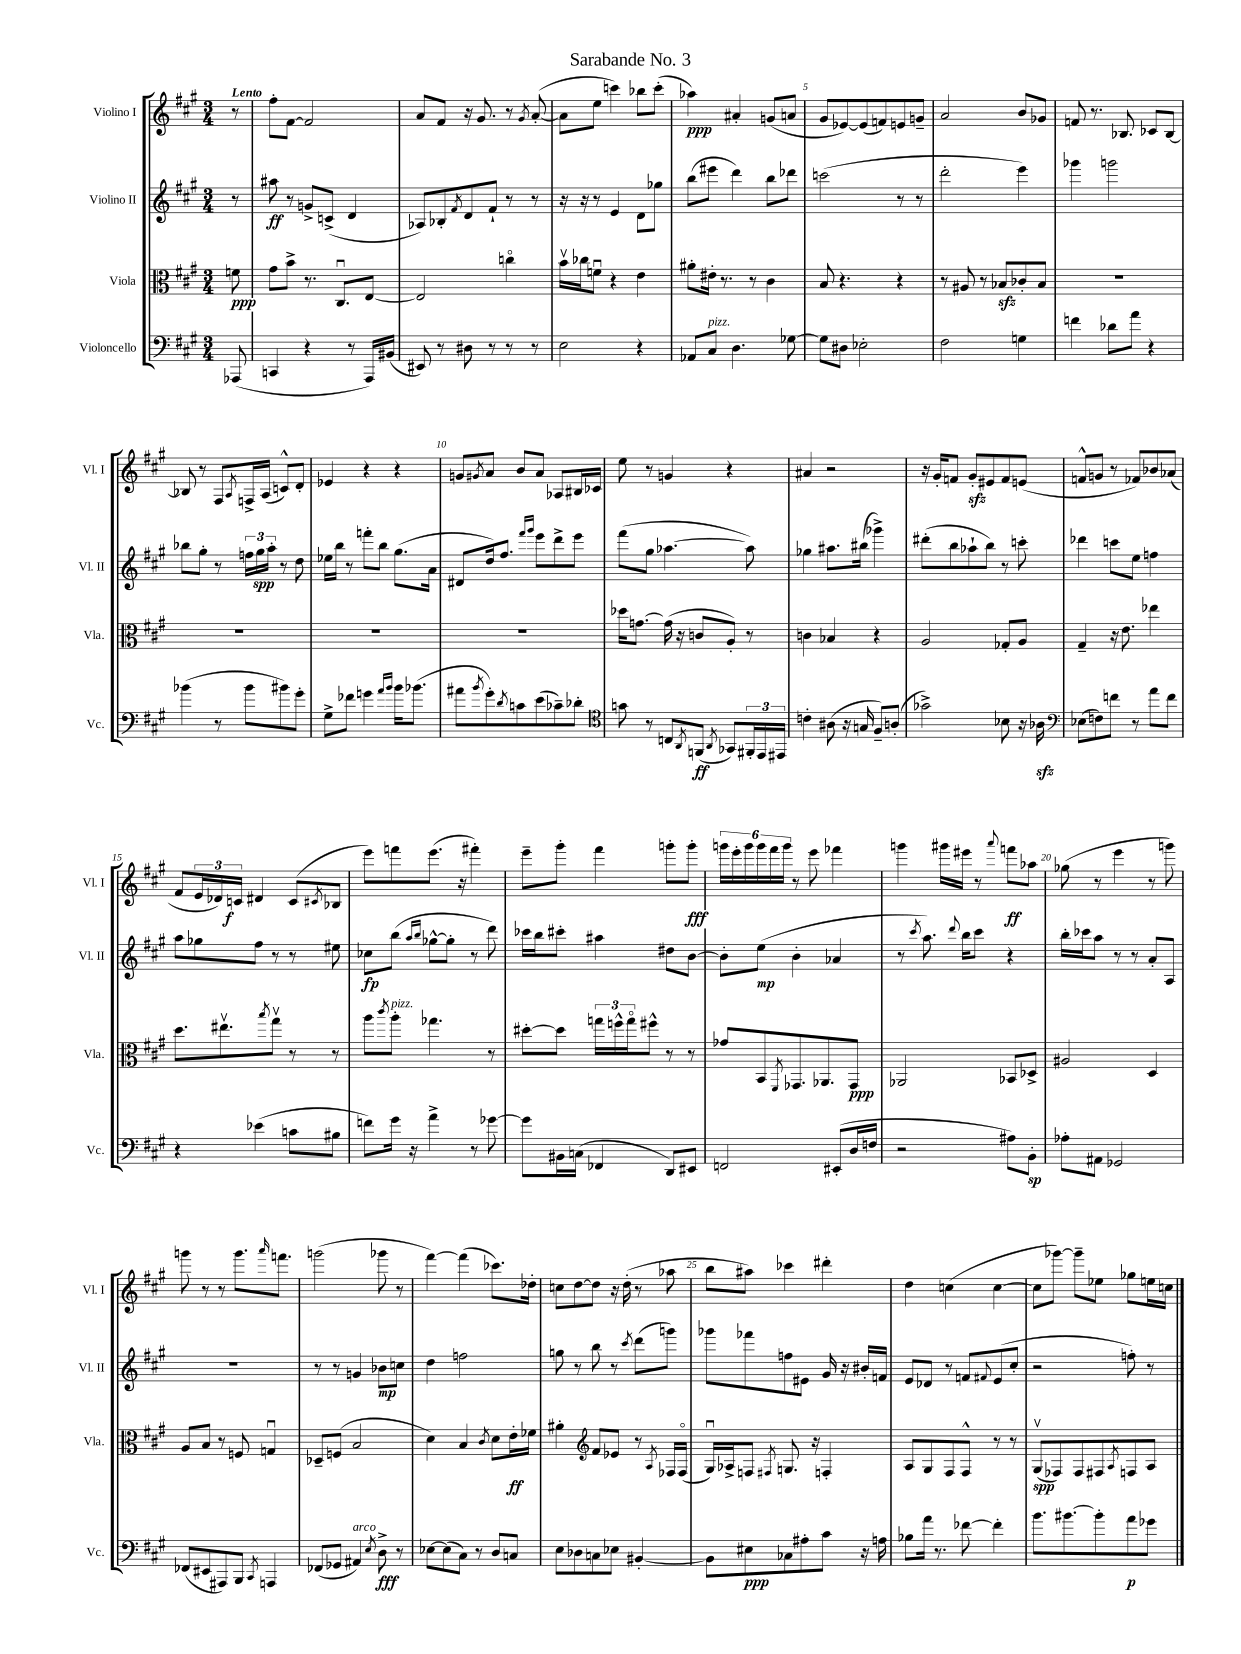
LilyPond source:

\header { title = "Sarabande No. 3" }
<<
\new StaffGroup <<
\new Staff = "s0" \with { instrumentName = "Violino I" shortInstrumentName = "Vl. I" } {
    \clef treble \key a \major \numericTimeSignature \time 3/4 \partial 8 \tempo "Lento"
    r8 |
    fis''8-. fis'8~ fis'2 |
    a'8 fis'8 r16 gis'8. r8 \acciaccatura { gis'8 } a'8~-.( |
    a'8 e''8 c'''4) bes''8 c'''8-.( |
    aes''4\ppp) ais'4-. g'8( a'8 |
    gis'8 ees'8~) ees'8( f'8) e'8 g'8-- |
    a'2 b'8 ges'8 |
    f'8 r8. bes8. ces'8 bes8~ |
    bes8 r8 fis8 \acciaccatura { a8 } f16-> a16( c'8-^) d'8-. |
    ees'4 r4 r4 |
    g'8 \acciaccatura { gis'8 } a'8 b'8 a'8 aes8 bis16 ces'16 |
    e''8 r8 g'4 r4 |
    ais'4 r2 |
    r16 gis'16-. f'8 gis'8-.\sfz eis'8 f'8 e'8( |
    f'8-^ g'8 r8 fes'8) bes'8 aes'8( |
    fis'8 \tuplet 3/2 { e'16 des'16) c'16\f } dis'4 c'8( \acciaccatura { cis'8 } bes8 |
    e'''8) f'''8 e'''8.( r16 fis'''4-.) |
    e'''8-- gis'''8-. fis'''4 g'''8-. g'''8-.\fff |
    \tuplet 6/4 { g'''16 e'''16-. g'''16 g'''16 fis'''16 g'''16 } r8 e'''8 fes'''4 |
    g'''4 gis'''16 eis'''16 r8 \appoggiatura { a'''8 } f'''8\ff aes''8 |
    ges''8( r8 e'''4 r8 g'''8) |
    g'''8 r8 r8 g'''8. \grace { a'''16 } f'''8. |
    g'''2( ges'''8 r8 |
    fis'''4~) fis'''4( ces'''8.) des''16-. |
    c''8 d''8~ d''8 r16 d''16-.( r8 aes''8 |
    b''8 ais''8) ces'''4 dis'''4-. |
    d''4 c''4( c''4~ |
    c''8 ges'''8~) ges'''8-- ees''8 ges''8 e''16 c''16 \bar "|." |
}
\new Staff = "s1" \with { instrumentName = "Violino II" shortInstrumentName = "Vl. II" } {
    \clef treble \key a \major \numericTimeSignature \time 3/4 \partial 8
    r8 |
    ais''8\ff r8 g'8-> c'8->( d'4 |
    aes8) bes8-. \acciaccatura { fis'8 } d'8 fis'8-! r8 r8 |
    r16 r16 r8 e'4 d'8 ges''8 |
    b''8( eis'''8 d'''4) b''8 des'''8 |
    c'''2( r8 r8 |
    d'''2-. e'''4) |
    ges'''4 g'''2 |
    bes''8 gis''8-. r8 \tuplet 3/2 { f''16 gis''16\spp a''16-. } r8 d''8 |
    ees''16 b''16 r8 f'''8-. b''8 gis''8.( a'16 |
    dis'8 d''16) fis''8. \grace { fis'''16 gis'''16 } e'''8 d'''8-> e'''8 |
    fis'''8( gis''8 aes''4.~ aes''8) |
    ges''4 ais''8. bis''16( ges'''4->) |
    dis'''8-.( b''8 aes''8-! b''8) r8 c'''8-. |
    des'''4 c'''8 e''8 f''4 |
    a''8 ges''8 fis''8 r8 r8 eis''8 |
    ces''8\fp b''8( \grace { a''16 b''16 } ges''8~-^ ges''8-. r8 d'''8) |
    ces'''16 b''16 cis'''8-. ais''4 dis''8 b'8~ |
    b'8-. e''8\mp( b'4-. aes'4 |
    r8 \acciaccatura { cis'''8 } a''8.) \appoggiatura { d'''8 } b''16 cis'''8 r4 |
    b''16-. ces'''16 a''8 r8 r8 a'8-. a8 |
    R2. |
    r8 r8 g'4 bes'8\mp c''8 |
    d''4 f''2 |
    g''8 r8 b''8 r8 \acciaccatura { cis'''8 } d'''8( g'''8) |
    ges'''8 fes'''8 f''8 eis'8 gis'16 r16 bis'16-. f'16 |
    e'8 des'8 r8 f'8 \appoggiatura { fis'8 } e'8( cis''8-. |
    r2 f''8-.) r8 \bar "|." |
}
\new Staff = "s2" \with { instrumentName = "Viola" shortInstrumentName = "Vla." } {
    \clef alto \key a \major \numericTimeSignature \time 3/4 \partial 8
    f'8\ppp |
    gis'8 b'8-> r8. cis8.\downbow e8~ |
    e2 c''4\flageolet |
    b'16\upbow ces''16 f'8\downbow r4 e'4 |
    ais'8-. eis'16-. r8. r8 cis'4 |
    b8 r4. r4 |
    r8 ais8 r8 bes8\sfz ces'8-. bes8 |
    R2. |
    R2. |
    R2. |
    R2. |
    des''16 g'8.~ g'16( r16 c'8 a8-.) r8 |
    c'4 bes4 r4 |
    a2 ges8-. a8 |
    gis4-- r16 e'8. ees''4 |
    d''8. eis''8.\upbow \acciaccatura { b''8 } gis''8\upbow r8 r8 |
    a''8 \acciaccatura { cis'''8 } a''8-.^\markup { \italic "pizz." } ges''4. r8 |
    dis''8~-. dis''8 \tuplet 3/2 { g''16 f''16-^ g''16\flageolet } fis''8-^ r8 r8 |
    ges'8 b,8 \acciaccatura { fis,8 } ges,8. aes,8. ges,8\ppp |
    aes,2 bes,8 des8-> |
    ais2 d4 |
    a8 b8 r8 f8 g4\downbow |
    des8-- f8( b2 |
    d'4) b4 \acciaccatura { cis'8 } d'8 e'16-.\ff fes'16 |
    ais'4-. \clef treble fis'8 ees'8 r8 \acciaccatura { a8 } fes16 fes16\flageolet( |
    gis16\downbow) aes16-> f8 \acciaccatura { fis8 } g8. r16 f4-. |
    a8 gis8 fis8 fis8-^ r8 r8 |
    gis8\upbow\spp( fes8) fes8 fis8 \acciaccatura { a8 } f8 a8 \bar "|." |
}
\new Staff = "s3" \with { instrumentName = "Violoncello" shortInstrumentName = "Vc." } {
    \clef bass \key a \major \numericTimeSignature \time 3/4 \partial 8
    aes,,8( |
    c,4 r4 r8 a,,16) bis,16( |
    eis,8) r8 dis8 r8 r8 r8 |
    e2 r4 |
    aes,8 cis8^\markup { \italic "pizz." } d4. ges8~ |
    ges8 dis8 ees2-. |
    fis2 g4 |
    f'4 des'8 a'8 r4 |
    bes'4( r8 bes'8 bis'8) gis'8-. |
    gis8-> fes'8 g'4 \grace { a'16 b'16 } b'16 bes'8.( |
    ais'8 \acciaccatura { b'8 } gis'8-.) \acciaccatura { d'8 } c'8 e'8( ces'8--) des'8-. |
    \clef tenor g'8 r8 c8 \acciaccatura { a,8 } f,8\ff( \acciaccatura { a,8 } ges,8) \tuplet 3/2 { fis,16-. e,16 eis,16 } |
    c'4-. ais8( r16 g16 fis8--) a8-.( |
    ges'2->) bes8 r16 aes16\sfz |
    \clef bass ees8( f8) f'8 r8 a'8 f'8 |
    r4 ees'4( c'8 bis8 |
    f'8) gis'16 r16 a'4-> r8 ges'8~ |
    ges'8 bis,16 c16( fes,4 d,8) eis,8 |
    f,2 eis,8-.( d16 f16 |
    r2 ais8) b,8-.\sp |
    aes8-. ais,8 ges,2 |
    fes,8( eis,8 ais,,8) b,,8 \acciaccatura { cis,8 } a,,4 |
    fes,8( ges,8 ais,4^\markup { \italic "arco" }) \acciaccatura { e8 } d8->\fff r8 |
    ees8~ ees8( cis8) r8 d8 c8 |
    e8 des8 c8 ees8 bis,4~-. |
    bis,8 eis8\ppp ces8 ais8-. cis'8 r16 a16 |
    bes8 a'16 r8. fes'8~ fes'4-. |
    b'8. bis'8.~ bis'8-. a'8\p ges'8 \bar "|." |
}
>>
>>
\layout { \context { \Score \override BarNumber.break-visibility = ##(#f #t #t) barNumberVisibility = #(every-nth-bar-number-visible 5) } }
